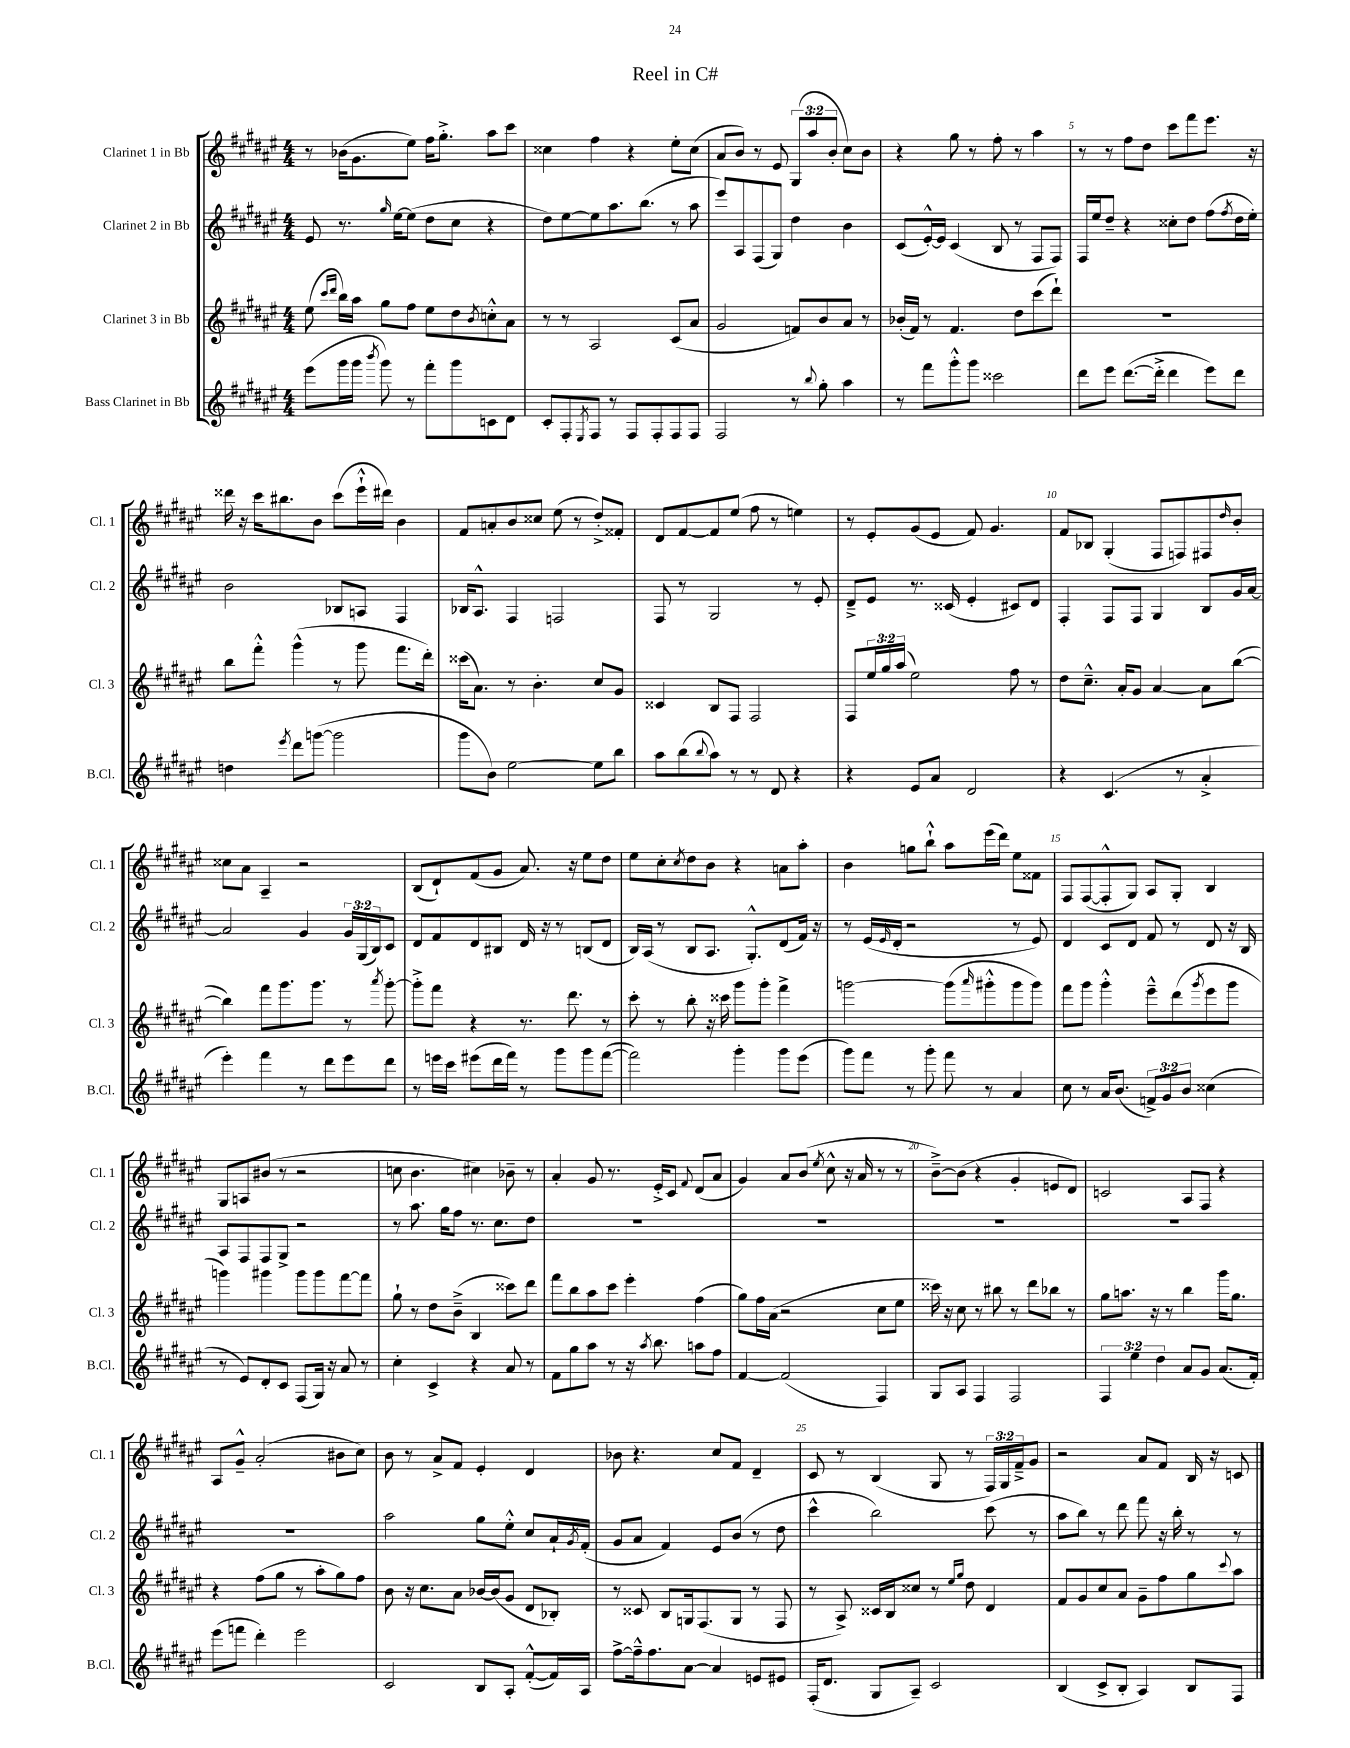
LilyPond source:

\header { title = "Reel in C#" }
<<
\new StaffGroup <<
\new Staff = "s0" \with { instrumentName = "Clarinet 1 in Bb" shortInstrumentName = "Cl. 1" } {
    \clef treble \key fis \major \numericTimeSignature \time 4/4 \override Staff.TupletNumber.text = #tuplet-number::calc-fraction-text
    r8 bes'16( gis'8. eis''8) fis''16 gis''8.-.-> ais''8 cis'''8 |
    cisis''4 fis''4 r4 eis''8-. cisis''8( |
    ais'8 b'8) r8 eis'8 \tuplet 3/2 { gis8( ais''8 b'8-. } cis''8) b'8 |
    r4 gis''8 r8 fis''8-. r8 ais''4 |
    r8 r8 fis''8 dis''8 cis'''8 fis'''8 eis'''8. r16 |
    disis'''16 r16 cis'''16 bis''8. b'8 cis'''8( eis'''16-!-^ dis'''16) b'4 |
    fis'8 a'8-. b'8 cisis''8 eis''8( r8 dis''8-.->) fisis'8-. |
    dis'8 fis'8~ fis'8 eis''8( fis''8 r8 e''4) |
    r8 eis'8-. gis'8( eis'8 fis'8) gis'4. |
    fis'8 bes8 gis4-.( fis8 f8) fis8 \grace { dis''16 } b'8-. |
    cisis''8 ais'8 ais4-- r2 |
    b8( dis'8-!) fis'8( gis'8 ais'8.) r16 eis''8 dis''8 |
    eis''8 cis''8-. \acciaccatura { cis''8 } dis''8 b'8 r4 a'8 ais''8-. |
    b'4 g''8 b''8-!-^ ais''8 eis'''16( dis'''16) eis''8 fisis'8 |
    fis8 fis8~( fis8-.-^ gis8) ais8 gis8-. b4 |
    gis8 a8 bis'8( r8 r2 |
    c''8 b'4. cis''4) bes'8-- r8 |
    ais'4-. gis'8 r8. eis'16-.-> cis'8 \appoggiatura { fis'8 } dis'8( ais'8 |
    gis'4) ais'8 b'8( \acciaccatura { eis''8 } cis''8-^ r16 ais'16 r8 r8 |
    b'8~--->) b'8( r4 gis'4-. e'8 dis'8) |
    c'2 ais8 fis8 r4 |
    ais8 gis'8---^ ais'2-.( bis'8 cis''8) |
    b'8 r8 ais'8-> fis'8 eis'4-. dis'4 |
    bes'8 r4. cis''8 fis'8 dis'4-- |
    cis'8 r8 b4( gis8 r8 \tuplet 3/2 { fis16) gis16 fis'16---> } gis'8 |
    r2 ais'8 fis'8 b16 r16 c'8 \bar "|." |
}
\new Staff = "s1" \with { instrumentName = "Clarinet 2 in Bb" shortInstrumentName = "Cl. 2" } {
    \clef treble \key fis \major \numericTimeSignature \time 4/4 \override Staff.TupletNumber.text = #tuplet-number::calc-fraction-text
    eis'8 r8. \grace { gis''16 } eis''16~ eis''8( dis''8 cis''8 r4 |
    dis''8) eis''8~ eis''8 ais''8. b''8.( r8 ais''8 |
    eis'''8) ais8 fis8( gis8) dis''4 b'4 |
    cis'8( eis'16~-.-^) eis'16 cis'4( b8 r8 fis8 fis8) |
    fis16 eis''16 dis''8-- r4 cisis''8-. dis''8 fis''8( \acciaccatura { fis''8 } dis''16 eis''16-.) |
    b'2 bes8 a8 fis4 |
    bes16 ais8.-^ fis4 f2 |
    fis8 r8 gis2 r8 eis'8-. |
    dis'8---> eis'8 r8. cisis'16( eis'4-. cis'8) dis'8 |
    fis4-. fis8 fis8 gis4 b8 gis'16 ais'16~ |
    ais'2 gis'4 \tuplet 3/2 { gis'16 gis16( b16) } cis'8 |
    dis'8 fis'8 dis'8 bis8 dis'16 r16 r8 b8( dis'8 |
    b16) ais16( r8 b8 ais8. gis8.-.-^) dis'8( fis'16) r16 |
    r8 eis'16( \grace { eis'16 } dis'16-. r2 r8 eis'8) |
    dis'4 cis'8 dis'8 fis'8 r8 dis'8 r16 b16 |
    ais8 fis8 fis8 gis8-> r2 |
    r8 ais''8. gis''16 fis''8 r8. cis''8. dis''8 |
    R1 |
    R1 |
    R1 |
    R1 |
    R1 |
    ais''2 gis''8 eis''8-.-^ cis''8 ais'16-! \acciaccatura { gis'8 } fis'16-.( |
    gis'8 ais'8 fis'4) eis'8 b'8( r8 dis''8 |
    cis'''4-^ b''2) cis'''8( r8 |
    ais''8 b''8) r8 dis'''8 fis'''8 r16 b''16-. r8 r8 \bar "|." |
}
\new Staff = "s2" \with { instrumentName = "Clarinet 3 in Bb" shortInstrumentName = "Cl. 3" } {
    \clef treble \key fis \major \numericTimeSignature \time 4/4 \override Staff.TupletNumber.text = #tuplet-number::calc-fraction-text
    eis''8( \grace { cis'''16 dis'''16 } b''16) ais''16 gis''8 fis''8 eis''8 dis''8 \acciaccatura { b'8 } c''8-.-^ ais'8 |
    r8 r8 ais2 cis'8( ais'8 |
    gis'2 f'8) b'8 ais'8 r8 |
    bes'16-.( fis'16) r8 fis'4. dis''8 cis'''8( dis'''8-!) |
    R1 |
    b''8 fis'''8-.-^ gis'''4-^( r8 gis'''8 fis'''8. dis'''16-.) |
    cisis'''16( ais'8.) r8 b'4.-. cis''8 gis'8 |
    cisis'4 b8 fis8 fis2 |
    fis8 \tuplet 3/2 { eis''16 gis''16 ais''16( } eis''2) fis''8 r8 |
    dis''8 cis''8.---^ ais'16-. gis'8 ais'4~ ais'8 b''8~( |
    b''4) fis'''8 gis'''8. gis'''8. r8 \acciaccatura { ais'''8 } gis'''8~-. |
    gis'''8-.-> fis'''8 r4 r8. dis'''8. r8 |
    cis'''8-. r8 b''8-. r16 cisis'''16 gis'''8 gis'''8-. fis'''4-> |
    g'''2~ g'''8( \grace { ais'''16 } gis'''8-.-^ gis'''8 gis'''8) |
    fis'''8 gis'''8 gis'''4-.-^ eis'''8---^ dis'''8( \acciaccatura { gis'''8 } eis'''8 gis'''8 |
    g'''4) gis'''4 gis'''8 gis'''8 fis'''8~ fis'''8 |
    gis''8-! r8 dis''8 b'8--->( b4 cisis'''8) dis'''8 |
    fis'''8 b''8 ais''8 cis'''8 eis'''4-. fis''4( |
    gis''8) fis''16 ais'16( r2 cis''8 eis''8 |
    cisis'''16) r16 cis''8 r8 bis''8 r8 dis'''8 bes''8 r8 |
    gis''8 a''8. r16 r8 b''4 gis'''16 gis''8. |
    r4 fis''8( gis''8 r8 ais''8-. gis''8) fis''8 |
    b'8 r16 cis''8. ais'8 bes'16~ bes'16( gis'8 dis'8 bes8-.) |
    r8 cisis'8 b8 g16 fis8.( g8 r8 fis8 |
    r8 ais8->) cisis'16 b16 cisis''8 r8 \grace { eis''16 gis''16 } dis''8 dis'4 |
    fis'8 gis'8 cis''8 ais'8 gis'8-- fis''8 gis''8 \appoggiatura { cis'''8 } ais''8 \bar "|." |
}
\new Staff = "s3" \with { instrumentName = "Bass Clarinet in Bb" shortInstrumentName = "B.Cl." } {
    \clef treble \key fis \major \numericTimeSignature \time 4/4 \override Staff.TupletNumber.text = #tuplet-number::calc-fraction-text
    eis'''8( gis'''16 gis'''16 \acciaccatura { b'''8 } gis'''8) r8 fis'''8-. gis'''8 c'8 dis'8 |
    cis'8-. fis8-. \acciaccatura { eis8 } fis8 r8 fis8 fis8-. fis8 fis8 |
    fis2 r8 \appoggiatura { b''8 } gis''8-. ais''4 |
    r8 fis'''8 gis'''8-.-^ gis'''8 cisis'''2 |
    dis'''8 eis'''8 dis'''8.~( dis'''16-.-> dis'''4 eis'''8) dis'''8 |
    d''4 \acciaccatura { eis'''8 } dis'''8 g'''8~( g'''2 |
    gis'''8 b'8) eis''2~ eis''8 b''8 |
    ais''8 b''8( \appoggiatura { b''8 } ais''8) r8 r8 dis'8 r4 |
    r4 eis'8 ais'8 dis'2 |
    r4 cis'4.( r8 ais'4-.-> |
    eis'''4-.) fis'''4 r8 dis'''8 eis'''8 dis'''8 |
    r8 e'''16 cis'''16 eis'''8( dis'''16 fis'''16) r8 gis'''8 gis'''8 fis'''8~( |
    fis'''2) gis'''4-. gis'''8 eis'''8( |
    gis'''8) fis'''8 r8 gis'''8-. fis'''8 r8 ais'4 |
    cis''8 r8 ais'16 b'8.( \tuplet 3/2 { f'8->) gis'8 b'8 } cisis''4( |
    r8 eis'8) dis'8-. cis'8 fis8( gis16) r16 ais'8 r8 |
    cis''4-. cis'4-> r4 ais'8 r8 |
    fis'8 gis''8 ais''8 r8 r16 \acciaccatura { ais''8 } b''8. a''8 fis''8 |
    fis'4~ fis'2( fis4) |
    gis8 ais8 fis4 fis2 |
    \tuplet 3/2 { fis4 eis''4 dis''4 } ais'8 gis'8 ais'8.( fis'16-.) |
    eis'''8( f'''8 dis'''4-.) eis'''2 |
    cis'2 b8 ais8-. fis'8~-.-^( fis'16) ais16 |
    fis''8~-> fis''16---^ fis''8. ais'8~ ais'4 e'8 eis'8 |
    fis16-.( dis'8. gis8 ais8--) cis'2 |
    b4( cis'8-> b8-. ais4) b8 fis8 \bar "|." |
}
>>
>>
\layout { \context { \Score \override BarNumber.break-visibility = ##(#f #t #t) barNumberVisibility = #(every-nth-bar-number-visible 5) } }
